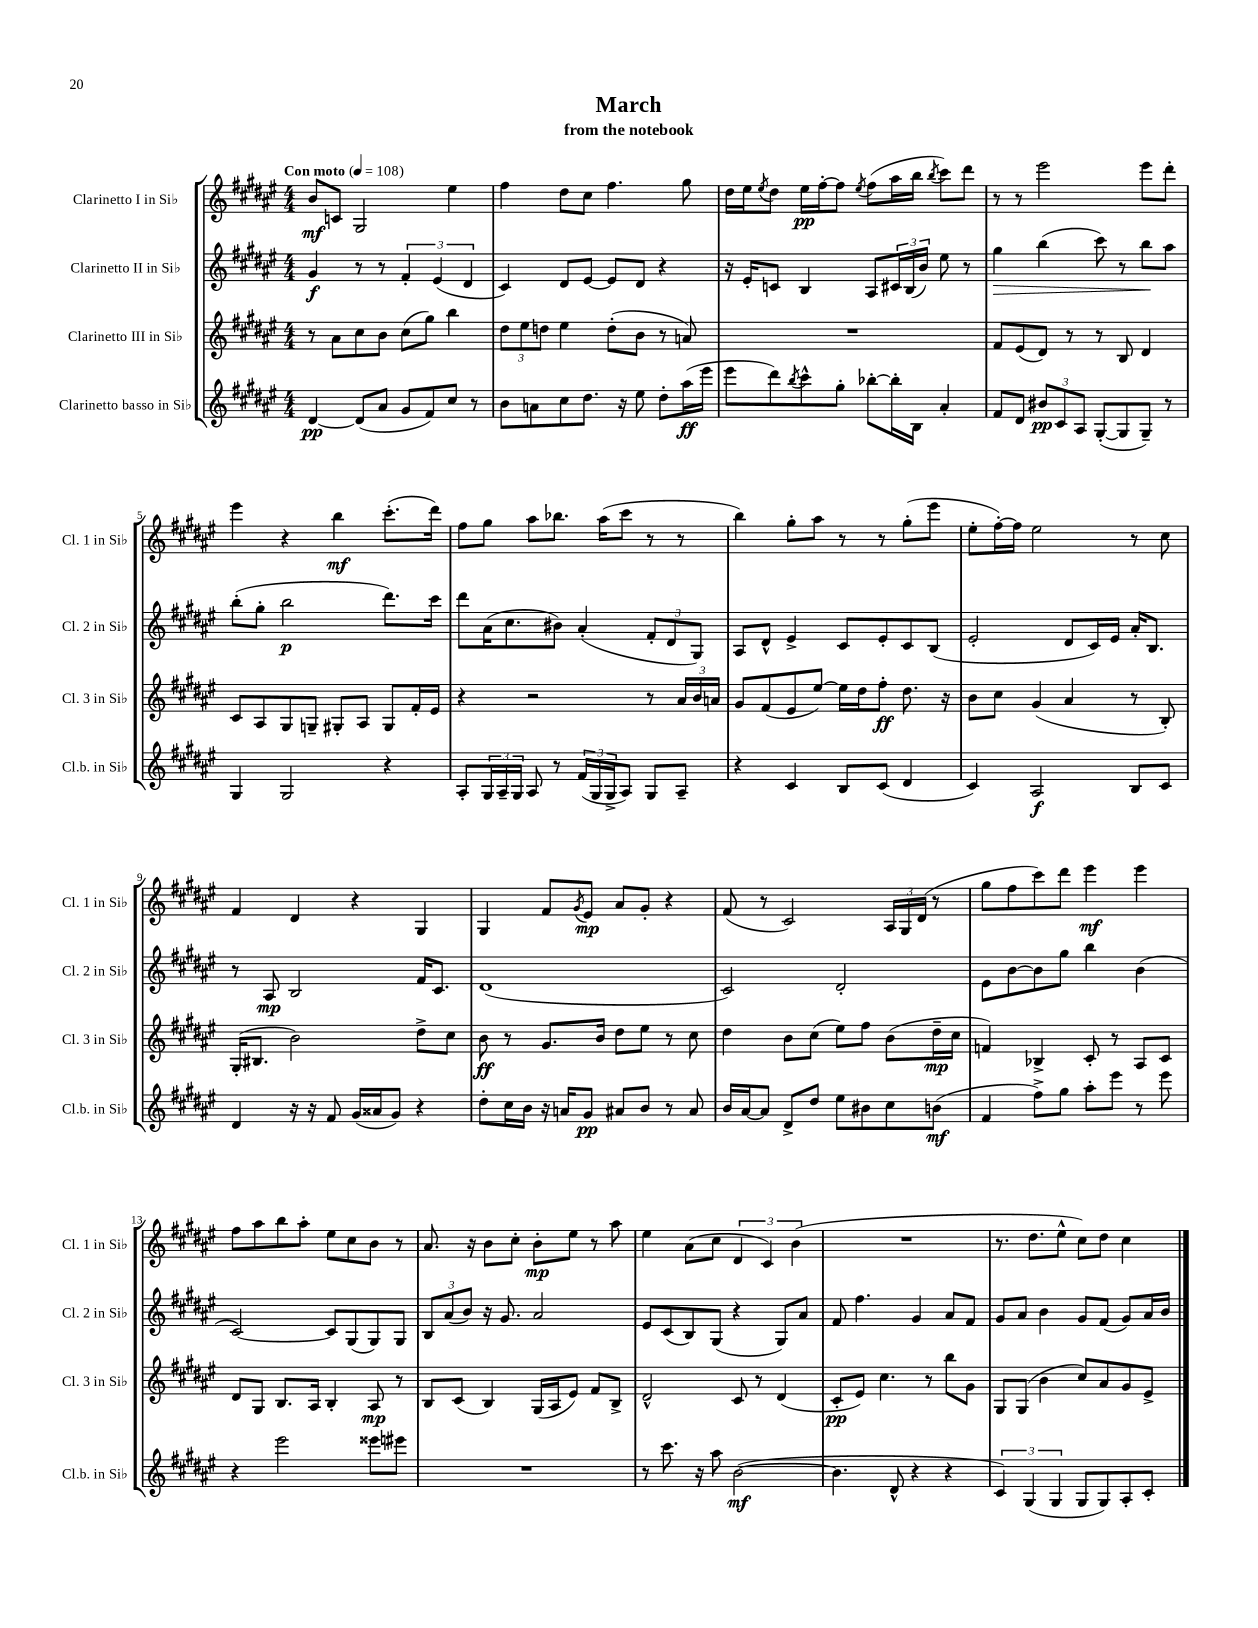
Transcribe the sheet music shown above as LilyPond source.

\header { title = "March" subtitle = "from the notebook" }
<<
\new StaffGroup <<
\new Staff = "s0" \with { instrumentName = "Clarinetto I in Sib" shortInstrumentName = "Cl. 1 in Sib" } {
    \clef treble \key fis \major \numericTimeSignature \time 4/4 \tempo "Con moto" 4 = 108
    b'8\mf c'8 gis2 eis''4 |
    fis''4 dis''8 cis''8 fis''4. gis''8 |
    dis''16 eis''16 \acciaccatura { eis''8 } dis''8 eis''16\pp fis''16~-. fis''8 \acciaccatura { eis''8 } fis''8( ais''16 b''16 \acciaccatura { b''8 } cis'''8) dis'''8 |
    r8 r8 eis'''2 eis'''8 dis'''8-. |
    eis'''4 r4 b''4\mf cis'''8.-.( dis'''16) |
    fis''8 gis''8 ais''8 bes''8. ais''16( cis'''8 r8 r8 |
    b''4) gis''8-. ais''8 r8 r8 gis''8-.( eis'''8 |
    eis''8-. fis''16~-.) fis''16 eis''2 r8 cis''8 |
    fis'4 dis'4 r4 gis4 |
    gis4 fis'8 \acciaccatura { gis'8 } eis'8\mp ais'8 gis'8-. r4 |
    fis'8( r8 cis'2) \tuplet 3/2 { ais16 gis16 dis'16( } r8 |
    gis''8 fis''8 cis'''8) dis'''8 eis'''4\mf eis'''4 |
    fis''8 ais''8 b''8 ais''8-. eis''8 cis''8 b'8 r8 |
    ais'8. r16 b'8 cis''8-. b'8-.\mp eis''8 r8 ais''8 |
    eis''4 ais'8( cis''8 \tuplet 3/2 { dis'4 cis'4) b'4( } |
    R1 |
    r8. dis''8. eis''8-^ cis''8) dis''8 cis''4 \bar "|." |
}
\new Staff = "s1" \with { instrumentName = "Clarinetto II in Sib" shortInstrumentName = "Cl. 2 in Sib" } {
    \clef treble \key fis \major \numericTimeSignature \time 4/4
    gis'4\f r8 r8 \tuplet 3/2 { fis'4-. eis'4( dis'4 } |
    cis'4) dis'8 eis'8~ eis'8 dis'8 r4 |
    r16 eis'16-. c'8 b4 ais8 \tuplet 3/2 { cis'16 b16( b'16) } eis''8 r8 |
    gis''4\> b''4( cis'''8) r8 b''8\! ais''8 |
    b''8-.( gis''8-. b''2\p dis'''8.) cis'''16 |
    dis'''8 ais'16( cis''8. bis'8) ais'4-.( \tuplet 3/2 { fis'8-. dis'8 gis8) } |
    ais8 dis'8-^ eis'4-> cis'8 eis'8-. cis'8 b8( |
    eis'2-. dis'8 cis'16) eis'16 ais'16-. b8. |
    r8 ais8\mp b2 fis'16 cis'8. |
    dis'1( |
    cis'2) dis'2-. |
    eis'8 b'8~ b'8 gis''8 b''4 b'4( |
    cis'2~) cis'8 gis8( gis8) gis8 |
    \tuplet 3/2 { b8 ais'8( b'8) } r16 gis'8. ais'2 |
    eis'8 cis'8( b8) gis8( r4 gis8) ais'8 |
    fis'8 fis''4. gis'4 ais'8 fis'8 |
    gis'8 ais'8 b'4 gis'8 fis'8( gis'8) ais'16 b'16 \bar "|." |
}
\new Staff = "s2" \with { instrumentName = "Clarinetto III in Sib" shortInstrumentName = "Cl. 3 in Sib" } {
    \clef treble \key fis \major \numericTimeSignature \time 4/4
    r8 ais'8 cis''8 b'8 cis''8( gis''8) b''4 |
    \tuplet 3/2 { dis''8 eis''8 d''8 } eis''4 d''8-.( b'8 r8 a'8) |
    R1 |
    fis'8 eis'8( dis'8) r8 r8 b8 dis'4 |
    cis'8 ais8 gis8 g8-- gis8-. ais8 gis8 fis'16-. eis'16 |
    r4 r2 r8 \tuplet 3/2 { ais'16 b'16 a'16 } |
    gis'8 fis'8( eis'8 eis''8~) eis''16 dis''16 fis''8-.\ff dis''8. r16 |
    b'8 cis''8 gis'4( ais'4 r8 b8-.) |
    gis16-.( bis8. b'2) dis''8-> cis''8 |
    b'8\ff r8 gis'8. b'16 dis''8 eis''8 r8 cis''8 |
    dis''4 b'8 cis''8( eis''8) fis''8 b'8( dis''16--\mp cis''16 |
    f'4) bes4-> cis'8-. r8 ais8 cis'8 |
    dis'8 gis8 b8. ais16 b4-. ais8\mp r8 |
    b8 cis'8( b4) gis16( ais16 eis'8) fis'8 b8-> |
    dis'2-^ cis'8 r8 dis'4( |
    cis'8-.\pp eis'8) cis''4. r8 b''8 gis'8 |
    gis8 gis8( b'4 cis''8) ais'8 gis'8 eis'8-> \bar "|." |
}
\new Staff = "s3" \with { instrumentName = "Clarinetto basso in Sib" shortInstrumentName = "Cl.b. in Sib" } {
    \clef treble \key fis \major \numericTimeSignature \time 4/4
    dis'4~\pp dis'8( ais'8 gis'8 fis'8) cis''8 r8 |
    b'8 a'8 cis''8 dis''8. r16 eis''8 dis''8-. ais''16\ff( eis'''16 |
    eis'''8 dis'''8) \acciaccatura { b''8 } cis'''8-^ gis''8-. bes''8~-. bes''16-. b16 ais'4-. |
    fis'8 dis'8 \tuplet 3/2 { bis'8\pp cis'8 ais8 } gis8~-.( gis8 gis8--) r8 |
    gis4 gis2 r4 |
    ais8-. \tuplet 3/2 { gis16 ais16-- gis16 } ais8 r8 \tuplet 3/2 { fis'16( gis16 gis16-> } ais8) gis8 ais8-- |
    r4 cis'4 b8 cis'8( dis'4 |
    cis'4) ais2\f b8 cis'8 |
    dis'4 r16 r16 fis'8 gis'16( aisis'16 gis'8) r4 |
    dis''8-. cis''16 b'16 r16 a'16 gis'8\pp ais'8 b'8 r8 ais'8 |
    b'16 ais'16~ ais'8 dis'8-> dis''8 eis''8 bis'8 cis''8 b'8\mf( |
    fis'4 fis''8->) gis''8 ais''8-. eis'''8 r8 eis'''8 |
    r4 eis'''2 eisis'''8 eis'''8 |
    R1 |
    r8 cis'''8. r16 ais''8 b'2~\mf( |
    b'4. dis'8-^ r4 r4 |
    \tuplet 3/2 { cis'4) gis4( gis4 } gis8 gis8) ais8-. cis'8-. \bar "|." |
}
>>
>>
